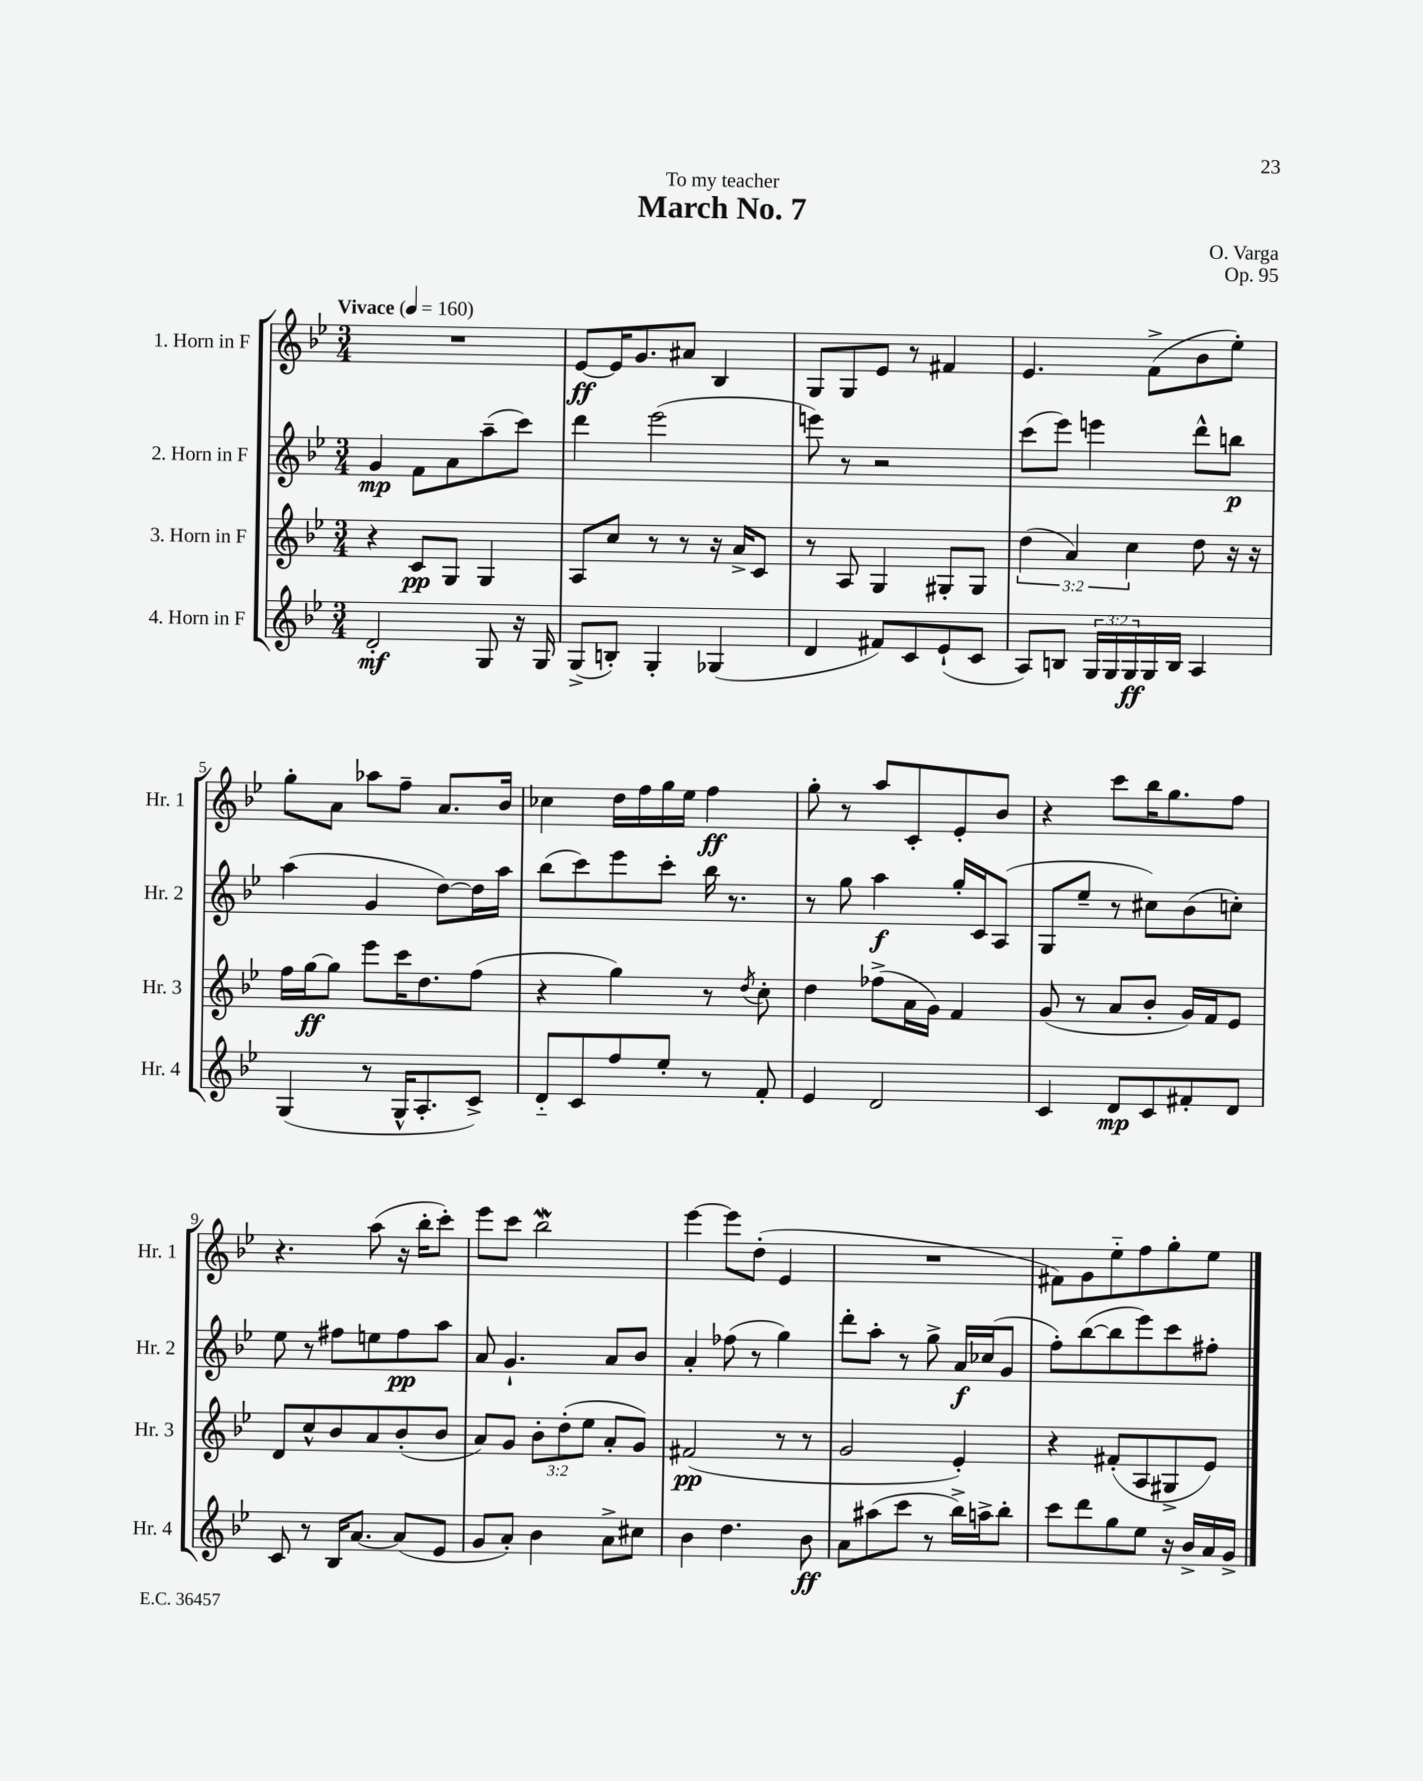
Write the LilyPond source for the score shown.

\header { title = "March No. 7" composer = "O. Varga" dedication = "To my teacher" opus = "Op. 95" }
<<
\new StaffGroup <<
\new Staff = "s0" \with { instrumentName = "1. Horn in F" shortInstrumentName = "Hr. 1" } {
    \clef treble \key bes \major \numericTimeSignature \time 3/4 \tempo "Vivace" 4 = 160
    R2. |
    ees'8~\ff ees'16 g'8. ais'8 bes4 |
    g8 g8 ees'8 r8 fis'4 |
    ees'4. f'8->( bes'8 ees''8-.) |
    g''8-. a'8 aes''8 f''8-- a'8. bes'16 |
    ces''4 d''16 f''16 g''16 ees''16 f''4\ff |
    g''8-. r8 a''8 c'8-. ees'8-. bes'8 |
    r4 c'''8 bes''16 g''8. f''8 |
    r4. a''8( r16 bes''16-. c'''8-.) |
    ees'''8 c'''8 bes''2\mordent |
    ees'''4~ ees'''8 d''8-.( ees'4 |
    R2. |
    fis'8) g'8 ees''8-_ f''8 g''8-. ees''8 \bar "|." |
}
\new Staff = "s1" \with { instrumentName = "2. Horn in F" shortInstrumentName = "Hr. 2" } {
    \clef treble \key bes \major \numericTimeSignature \time 3/4
    g'4\mp f'8 a'8 a''8--( c'''8) |
    d'''4 ees'''2( |
    e'''8) r8 r2 |
    c'''8( ees'''8) e'''4 d'''8-^ b''8\p |
    a''4( g'4 d''8~) d''16 a''16 |
    bes''8( c'''8) ees'''8 c'''8-. bes''16 r8. |
    r8 g''8 a''4\f g''16-. c'16 a8( |
    g8 ees''8-- r8 cis''8) bes'8( c''8-.) |
    ees''8 r8 fis''8 e''8 fis''8\pp a''8 |
    a'8 g'4.-! a'8 bes'8 |
    a'4-. fes''8( r8 g''4) |
    d'''8-. a''8-. r8 g''8-> a'16\f ces''16( g'8 |
    f''8-.) bes''8~( bes''8 ees'''8) c'''8 fis''8-. \bar "|." |
}
\new Staff = "s2" \with { instrumentName = "3. Horn in F" shortInstrumentName = "Hr. 3" } {
    \clef treble \key bes \major \numericTimeSignature \time 3/4 \override Staff.TupletNumber.text = #tuplet-number::calc-fraction-text
    r4 c'8\pp g8 g4 |
    a8 c''8 r8 r8 r16 a'16-> c'8 |
    r8 a8 g4 gis8-. gis8 |
    \tuplet 3/2 { d''4( a'4) c''4 } d''8 r16 r16 |
    f''16 g''16~\ff g''8 ees'''8 c'''16 d''8. f''8( |
    r4 g''4) r8 \acciaccatura { d''8 } c''8-. |
    d''4 fes''8->( a'16 g'16) f'4 |
    g'8( r8 a'8 bes'8-. g'16) f'16 ees'8 |
    d'8 c''8-^ bes'8 a'8 bes'8-.( bes'8 |
    a'8) g'8 \tuplet 3/2 { bes'8-. d''8-.( ees''8 } a'8-. g'8) |
    fis'2\pp( r8 r8 |
    g'2 ees'4-.) |
    r4 fis'8-.( a8 gis8-> ees'8) \bar "|." |
}
\new Staff = "s3" \with { instrumentName = "4. Horn in F" shortInstrumentName = "Hr. 4" } {
    \clef treble \key bes \major \numericTimeSignature \time 3/4 \override Staff.TupletNumber.text = #tuplet-number::calc-fraction-text
    d'2-.\mf g8 r16 g16 |
    g8->( b8-.) g4-. ges4( |
    d'4 fis'8) c'8 ees'8-!( c'8 |
    a8) b8 \tuplet 3/2 { g16 g16 g16\ff } g16 b16 a4 |
    g4( r8 g16-^ a8.-. c'8->) |
    d'8-_ c'8 f''8 ees''8-. r8 f'8-. |
    ees'4 d'2 |
    c'4 d'8\mp c'8 fis'8-. d'8 |
    c'8 r8 bes16 a'8.~ a'8( ees'8 |
    g'8 a'8-.) bes'4 a'8-> cis''8 |
    bes'4 d''4. bes'8\ff |
    a'8 ais''8( c'''8 r8 bes''16->) a''16-> bes''8-. |
    c'''8 d'''8 g''8 ees''8 r16 bes'16-> a'16 g'16-> \bar "|." |
}
>>
>>
